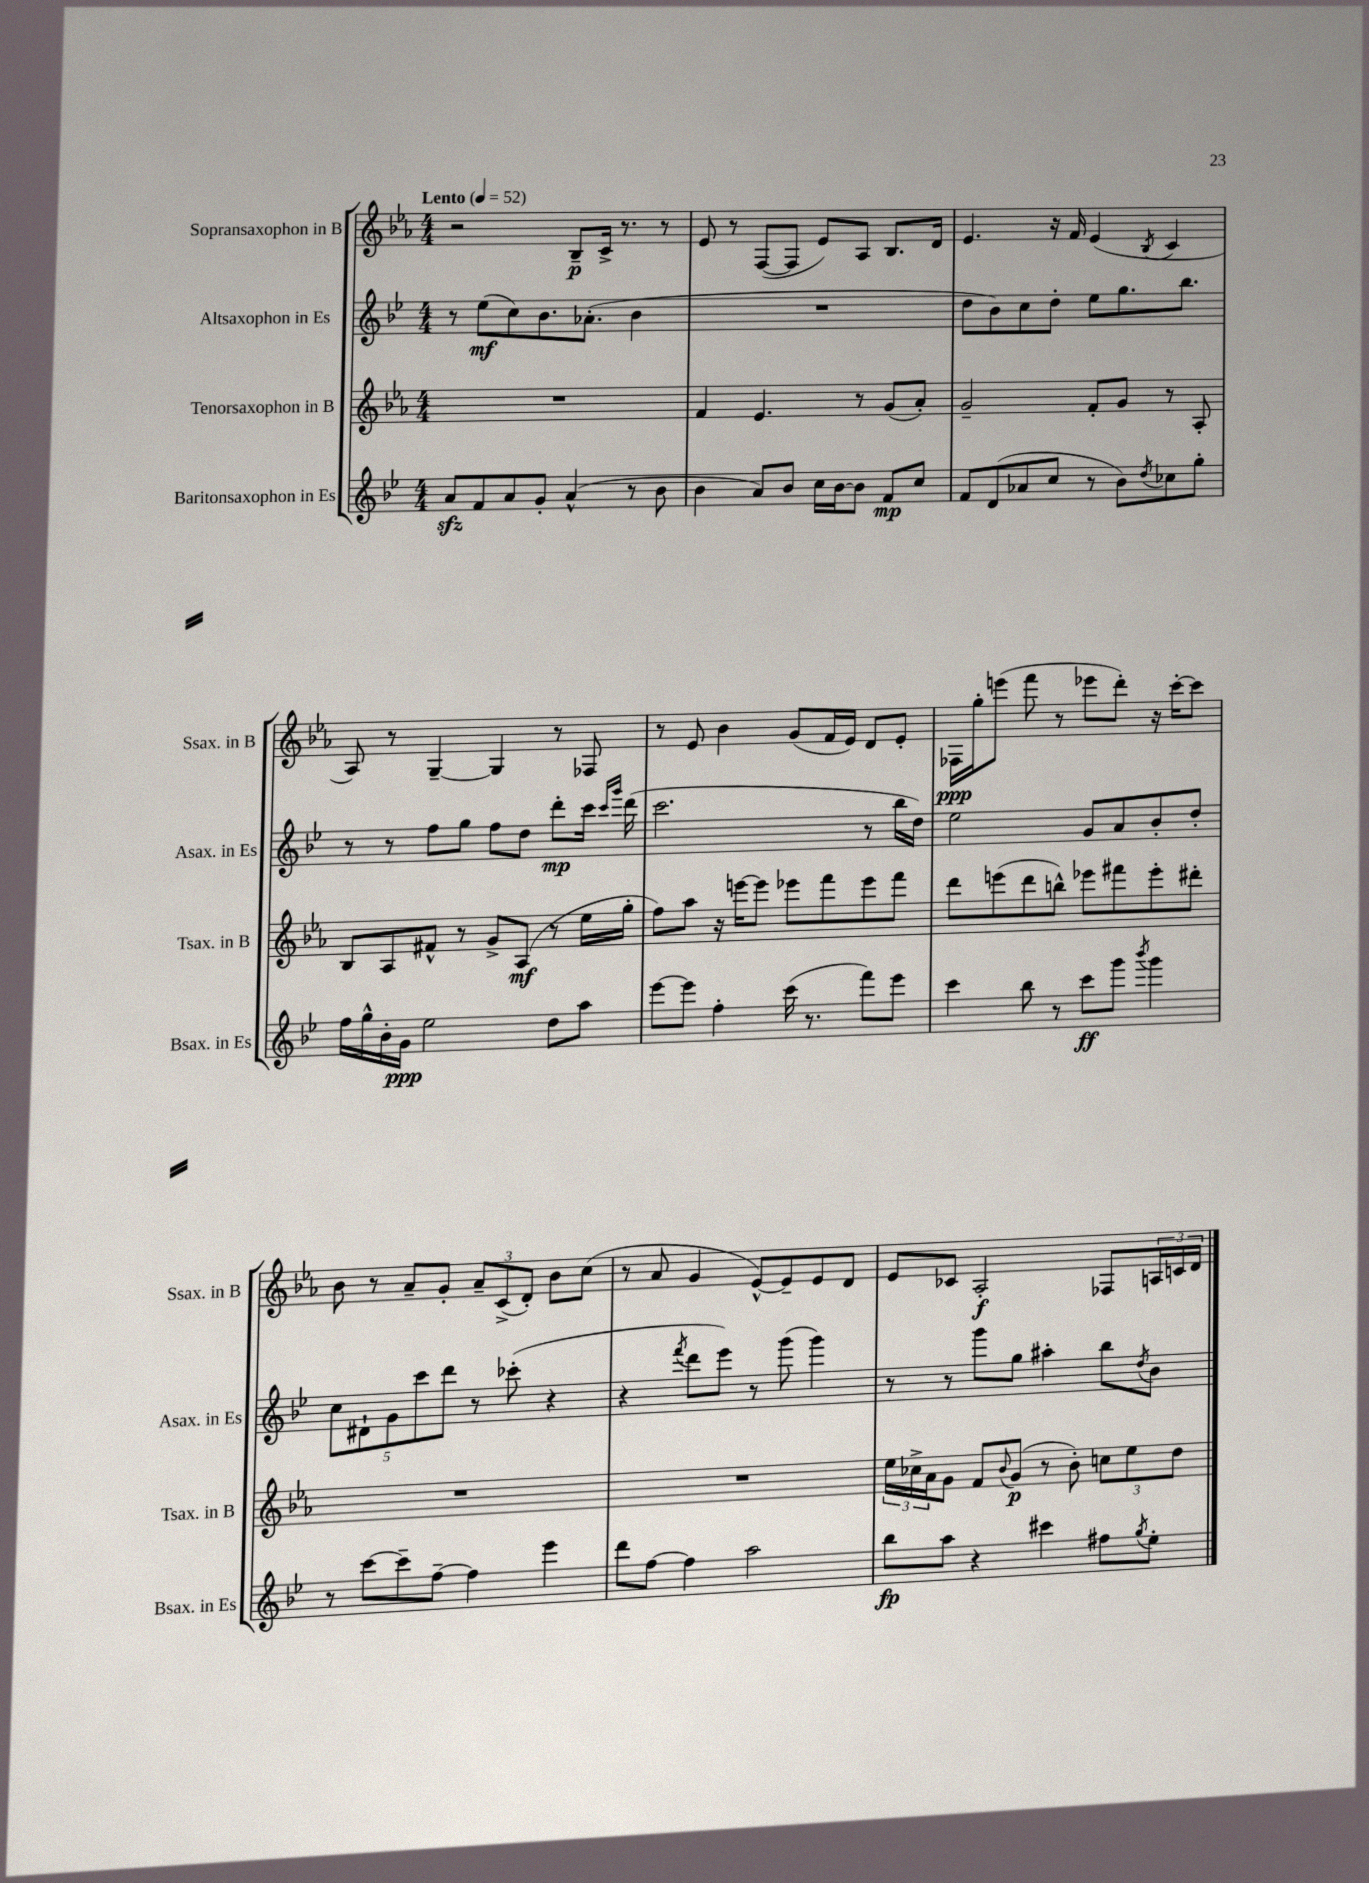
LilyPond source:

<<
\new StaffGroup <<
\new Staff = "s0" \with { instrumentName = "Sopransaxophon in B" shortInstrumentName = "Ssax. in B" } {
    \clef treble \key ees \major \numericTimeSignature \time 4/4 \tempo "Lento" 4 = 52
    r2 bes8--\p c'16-> r8. r8 |
    ees'8 r8 f8~( f8 ees'8) aes8 bes8. d'16 |
    ees'4. r16 f'16 ees'4( \acciaccatura { bes8 } c'4 |
    aes8) r8 g4~-- g4 r8 fes8 |
    r8 ees'8 bes'4 g'8( f'16 ees'16) d'8 ees'8-. |
    fes16\ppp g''16-. e'''8( f'''8 r8 ees'''8 d'''8-.) r16 c'''16~-. c'''8 |
    bes'8 r8 aes'8-- g'8-. \tuplet 3/2 { aes'8-- c'8->( d'8-.) } bes'8 c''8( |
    r8 aes'8 g'4 ees'8~-^) ees'8-- ees'8 d'8 |
    ees'8 ces'8 aes2-.\f fes8 \tuplet 3/2 { a16 c'16 d'16 } \bar "|." |
}
\new Staff = "s1" \with { instrumentName = "Altsaxophon in Es" shortInstrumentName = "Asax. in Es" } {
    \clef treble \key bes \major \numericTimeSignature \time 4/4
    r8 ees''8\mf( c''8) bes'8. aes'8.-.( bes'4 |
    R1 |
    d''8 bes'8) c''8 d''8-. ees''8 g''8. bes''8. |
    r8 r8 f''8 g''8 f''8 d''8 d'''8-.\mp c'''16 \grace { c'''16 g'''16 } d'''16( |
    c'''2. r8 bes''16 d''16) |
    ees''2 g'8 a'8 bes'8-. d''8-. |
    \tuplet 5/4 { c''8 dis'8-! g'8 c'''8 d'''8 } r8 ces'''8-.( r4 |
    r4 \acciaccatura { f'''8 } d'''8 ees'''8) r8 g'''8( g'''4) |
    r8 r8 g'''8 g''8 ais''4-. bes''8 \acciaccatura { d''8 } bes'8 \bar "|." |
}
\new Staff = "s2" \with { instrumentName = "Tenorsaxophon in B" shortInstrumentName = "Tsax. in B" } {
    \clef treble \key ees \major \numericTimeSignature \time 4/4
    R1 |
    f'4 ees'4. r8 g'8( aes'8-.) |
    g'2-- f'8-. g'8 r8 aes8-. |
    bes8 aes8 fis'8-^ r8 g'8-> aes8\mf( r8 ees''16 g''16-. |
    f''8) aes''8 r16 e'''16~ e'''8 ees'''8 f'''8 ees'''8 f'''8 |
    d'''8 e'''8( d'''8 b''8-^) ees'''8 fis'''8 ees'''8-. dis'''8-. |
    R1 |
    R1 |
    \tuplet 3/2 { ees''16 ces''16-> aes'16 } g'8 f'8 \appoggiatura { bes'8 } g'8\p( r8 bes'8-.) \tuplet 3/2 { c''8 ees''8 d''8 } \bar "|." |
}
\new Staff = "s3" \with { instrumentName = "Baritonsaxophon in Es" shortInstrumentName = "Bsax. in Es" } {
    \clef treble \key bes \major \numericTimeSignature \time 4/4
    a'8\sfz f'8 a'8 g'8-. a'4-^( r8 bes'8 |
    bes'4 a'8) bes'8 c''16 bes'16~ bes'8 f'8\mp c''8 |
    f'8 d'8( aes'8 c''8 r8 bes'8) \acciaccatura { d''8 } ces''8 g''8-. |
    f''16 g''16-^ bes'16-. g'16\ppp ees''2 d''8 a''8 |
    ees'''8~ ees'''8 f''4-. c'''16( r8. f'''8) ees'''8 |
    c'''4 bes''8 r8 c'''8\ff g'''8 \acciaccatura { bes'''8 } g'''4 |
    r8 c'''8~ c'''8-- f''8~-- f''4 ees'''4 |
    d'''8 f''8~ f''4 a''2 |
    bes''8\fp a''8 r4 cis'''4 fis''8 \acciaccatura { g''8 } ees''8-. \bar "|." |
}
>>
>>
\layout { \context { \Score \remove "Bar_number_engraver" } }
